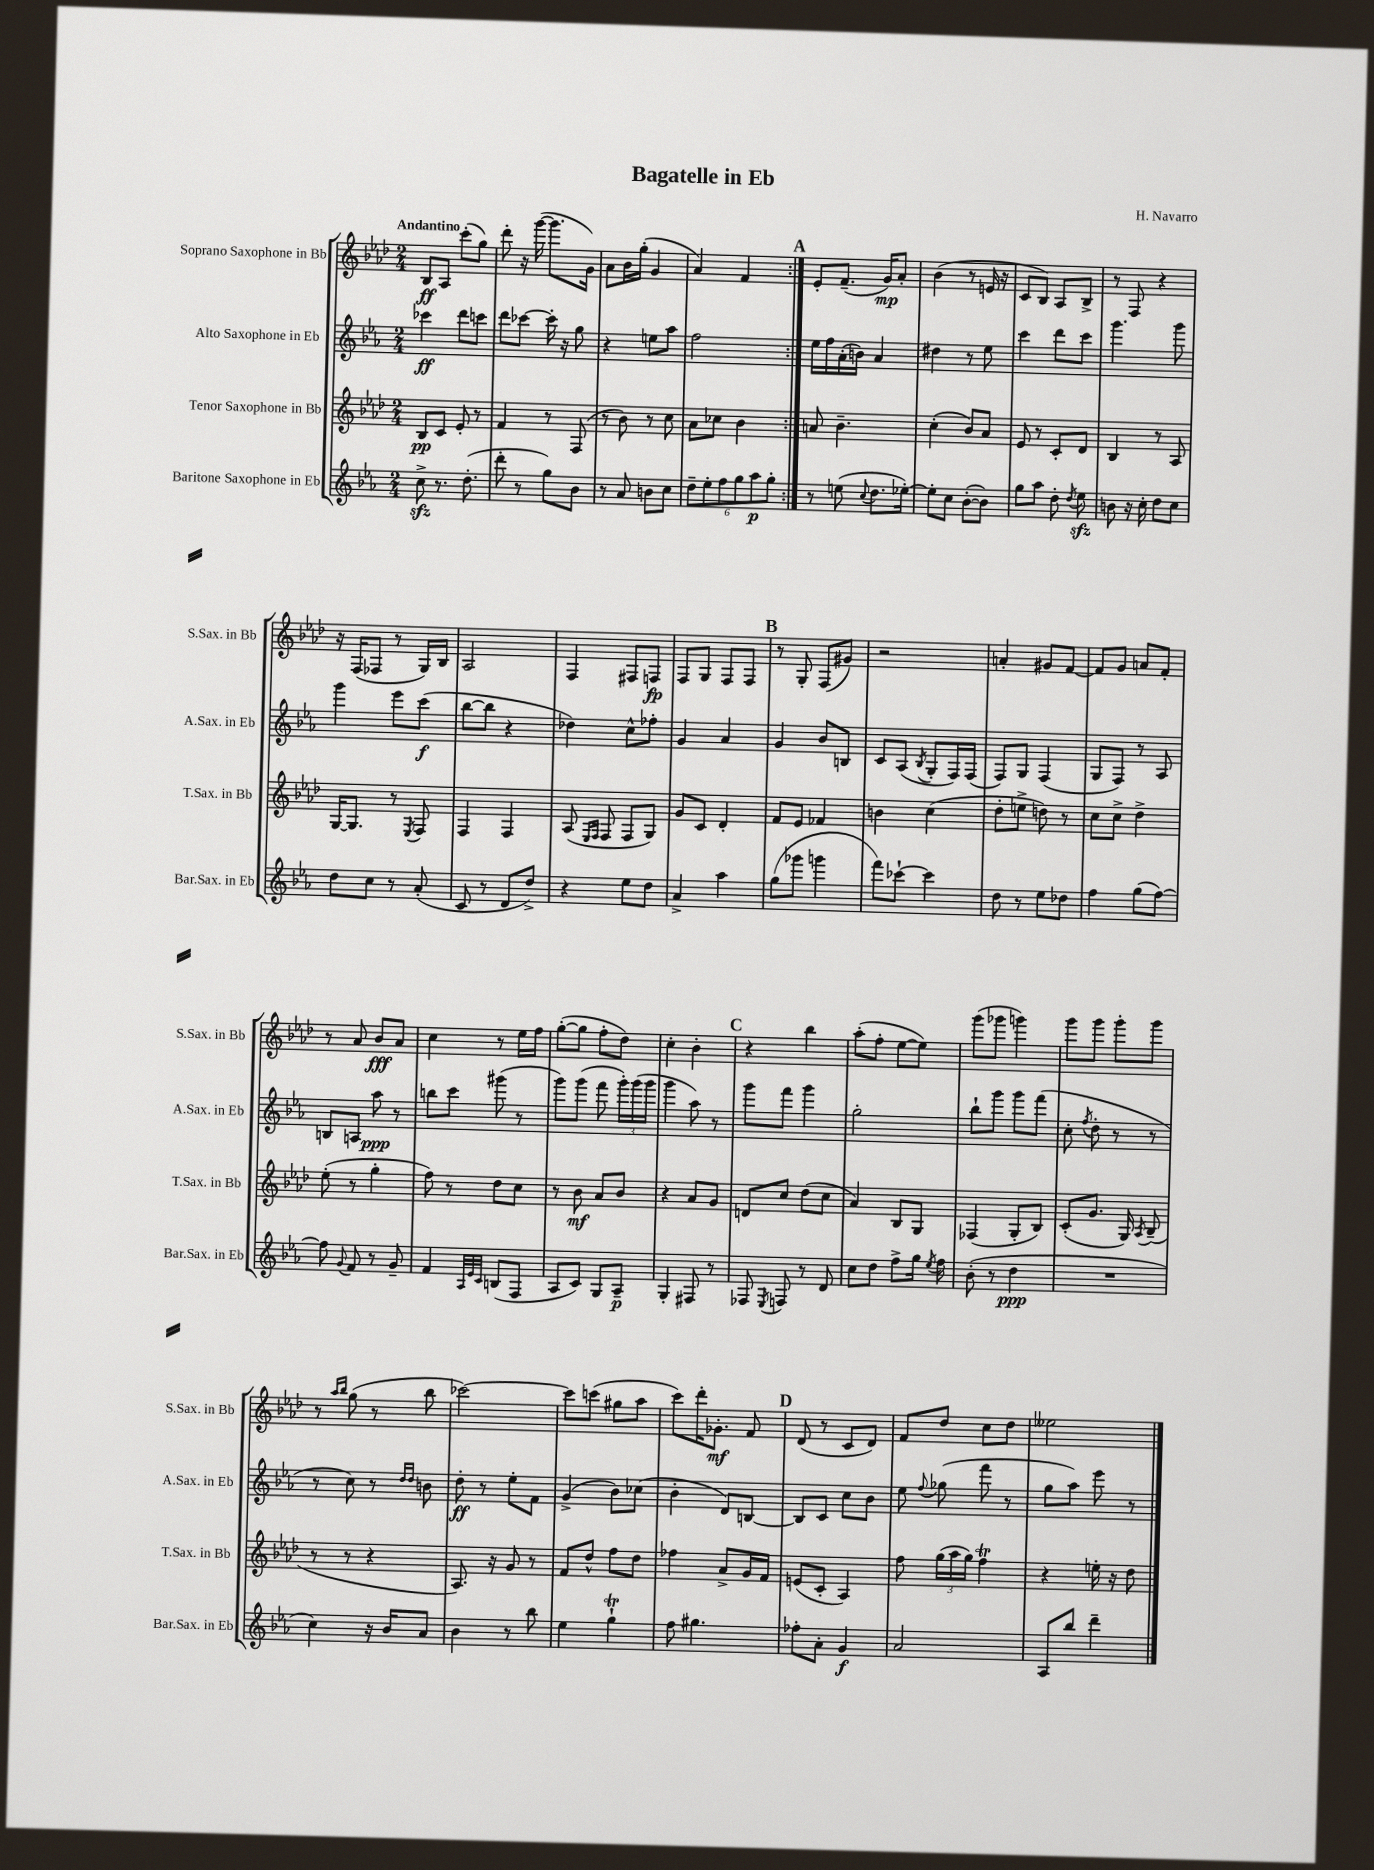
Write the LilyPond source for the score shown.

\header { title = "Bagatelle in Eb" composer = "H. Navarro" }
<<
\new StaffGroup <<
\new Staff = "s0" \with { instrumentName = "Soprano Saxophone in Bb" shortInstrumentName = "S.Sax. in Bb" } {
    \clef treble \key aes \major \numericTimeSignature \time 2/4 \tempo "Andantino"
    \autoBeamOff \repeat volta 2 { bes8[\ff aes8] c'''8[-.( g''8]) |
    des'''8-. r16 g'''16~( g'''8.[ g'16]) |
    aes'8[ bes'16 g''16]-.( g'4 |
    aes'4) f'4 | }
    \mark \markup { \bold "A" } ees'8[-. f'8.]--( g'16[\mp) aes'8]-. |
    bes'4( r8 e'16 r16 |
    c'8[ bes8]) aes8[ bes8]-> |
    r8 f8 r4 |
    r16 f16[( fes8] r8 g16[) bes16] |
    aes2 |
    f4 fis8[ f8]\fp |
    f8[ g8] f8[ f8] |
    \mark \markup { \bold "B" } r8 g8-. f8[( gis'8]) |
    r2 |
    a'4-. gis'8[ f'8]~ |
    f'8[ g'8] a'8[ f'8]-. |
    r8 aes'8 bes'8[\fff aes'8] |
    c''4 r8 ees''16[ f''16] |
    g''8[~-.( g''8] f''8[-. des''8]) |
    c''4-. bes'4-. |
    \mark \markup { \bold "C" } r4 bes''4 |
    aes''8[-.( f''8]-. ees''8[~ ees''8]) |
    g'''8[( ges'''8] g'''4) |
    g'''8[ g'''8] g'''8[-. g'''8] |
    r8 \grace { aes''16[ bes''16] } g''8( r8 bes''8 |
    ces'''2~) |
    ces'''8[ c'''8]( gis''8[ aes''8] |
    c'''8[) des'''16-. ges'8.]-.\mf f'8 |
    \mark \markup { \bold "D" } des'8( r8 c'8[ des'8]) |
    f'8[ des''8] c''8[ des''8] |
    eeses''2 \bar "|." |
}
\new Staff = "s1" \with { instrumentName = "Alto Saxophone in Eb" shortInstrumentName = "A.Sax. in Eb" } {
    \clef treble \key ees \major \numericTimeSignature \time 2/4
    \autoBeamOff \repeat volta 2 { ces'''4\ff d'''8[ c'''8] |
    d'''8[ ces'''8]~ ces'''16-. r16 g''8 |
    r4 e''8[ aes''8] |
    f''2 | }
    \mark \markup { \bold "A" } ees''16[ f''16 aes'16-.( b'16]) aes'4 |
    dis''4 r8 ees''8 |
    c'''4 d'''8[ c'''8] |
    g'''4. g'''8 |
    g'''4 ees'''8[ c'''8]\f( |
    bes''8[~ bes''8] r4 |
    des''4) c''8[-^ fes''8]-. |
    g'4 aes'4 |
    \mark \markup { \bold "B" } g'4 bes'8[ b8] |
    c'8[ aes8]( \acciaccatura { bes8 } g8[-. f16) f16]( |
    f8[) g8] f4( |
    g8[ f8]) r8 aes8 |
    b8[ a8] aes''8\ppp r8 |
    b''8[ c'''8] gis'''8( r8 |
    g'''8[) g'''8]( f'''8 \tuplet 3/2 { g'''16[-.) g'''16( g'''16] } |
    g'''4 aes''8) r8 |
    \mark \markup { \bold "C" } g'''8[ f'''8] g'''4 |
    g''2-. |
    bes''8[-! g'''8] g'''8[ f'''8]( |
    c''8-. \acciaccatura { f''8 } d''8-. r8 r8 |
    r8 c''8) r8 \grace { d''16[ d''16] } b'8 |
    d''8-.\ff r8 ees''8[-. f'8] |
    g'4->( bes'8[) ces''8]( |
    bes'4-. d'8[) b8]~ |
    \mark \markup { \bold "D" } b8[ c'8] c''8[ bes'8] |
    ees''8 \appoggiatura { f''8 } ges''8( f'''8 r8 |
    g''8[ aes''8]) ees'''8 r8 \bar "|." |
}
\new Staff = "s2" \with { instrumentName = "Tenor Saxophone in Bb" shortInstrumentName = "T.Sax. in Bb" } {
    \clef treble \key aes \major \numericTimeSignature \time 2/4
    \autoBeamOff \repeat volta 2 { bes8[\pp c'8] ees'8-. r8 |
    f'4 r8 f8( |
    r8 bes'8) r8 c''8 |
    aes'8[ ces''8] bes'4 | }
    \mark \markup { \bold "A" } a'8 bes'4.-- |
    c''4-.( bes'8[) aes'8] |
    ees'8 r8 c'8[-. des'8] |
    bes4 r8 aes8 |
    g16[~ g8.] r8 \acciaccatura { ees8 } f8 |
    f4 f4 |
    aes8( \grace { ees16[ f16] } f8 f8[ g8]) |
    g'8[ c'8] des'4-. |
    \mark \markup { \bold "B" } f'8[ ees'8] fes'4 |
    b'4 c''4( |
    des''8[-. e''8]-> d''8) r8 |
    c''8[ c''8]-> des''4-> |
    ees''8-.( r8 g''4-. |
    f''8) r8 des''8[ c''8] |
    r8 bes'8\mf aes'8[ bes'8] |
    r4 aes'8[ g'8] |
    \mark \markup { \bold "C" } d'8[ c''8] des''8[( c''8] |
    aes'4) bes8[ g8] |
    fes4( g8[-. bes8]) |
    c'8[-.( g'8.] g16) \acciaccatura { aes8 } bes8--( |
    r8 r8 r4 |
    aes8.) r16 g'8 r8 |
    f'8[ des''8]-^ f''8[ des''8] |
    fes''4 aes'8[-> g'16 f'16] |
    \mark \markup { \bold "D" } e'8[( c'8]-. aes4) |
    f''8 \tuplet 3/2 { g''16[( aes''16 g''16]) } f''4\trill |
    r4 e''16-. r16 des''8 \bar "|." |
}
\new Staff = "s3" \with { instrumentName = "Baritone Saxophone in Eb" shortInstrumentName = "Bar.Sax. in Eb" } {
    \clef treble \key ees \major \numericTimeSignature \time 2/4
    \autoBeamOff \repeat volta 2 { c''8->\sfz r8. d''8.-.( |
    d'''8-. r8 g''8[) bes'8] |
    r8 aes'8 b'8[ c''8] |
    \tuplet 6/4 { d''8[-- ees''8-. f''8 g''8 aes''8\p g''8]-. } | }
    \mark \markup { \bold "A" } r8 e''8( \appoggiatura { c''8 } d''8.[ ees''16]~-.) |
    ees''8[-. c''8] bes'8[~-.( bes'8]) |
    g''8[ aes''8] d''8-. \acciaccatura { d''8 } ees''8\sfz |
    b'8 r16 c''16-. d''8[ c''8] |
    d''8[ c''8] r8 aes'8-.( |
    c'8 r8 d'8[ d''8]->) |
    r4 ees''8[ d''8] |
    aes'4-> aes''4 |
    \mark \markup { \bold "B" } g''8[( ges'''8] g'''4 |
    f'''8[) ces'''8]~-! ces'''4 |
    d''8 r8 ees''8[ des''8] |
    f''4 g''8[( f''8]~) |
    f''8 \appoggiatura { g'8 } f'8 r8 g'8-- |
    f'4 \grace { aes32[ ees'32 c'32] } b8[( f8] |
    aes8[ c'8]) g8[ aes8]--\p |
    g4-. fis8 r8 |
    \mark \markup { \bold "C" } fes8 \acciaccatura { ees8 } f8 r8 d'8 |
    c''8[ d''8] f''8[-> g''16] \acciaccatura { ees''8 } f''16 |
    bes'8-.( r8 d''4\ppp |
    R2 |
    c''4) r16 bes'16[ aes'8] |
    bes'4 r8 bes''8 |
    ees''4 g''4-!\trill |
    f''8 gis''4. |
    \mark \markup { \bold "D" } fes''8[-. aes'8]-. g'4\f |
    aes'2 |
    aes8[ bes''8] d'''4-- \bar "|." |
}
>>
>>
\layout { \context { \Score \remove "Bar_number_engraver" } }
